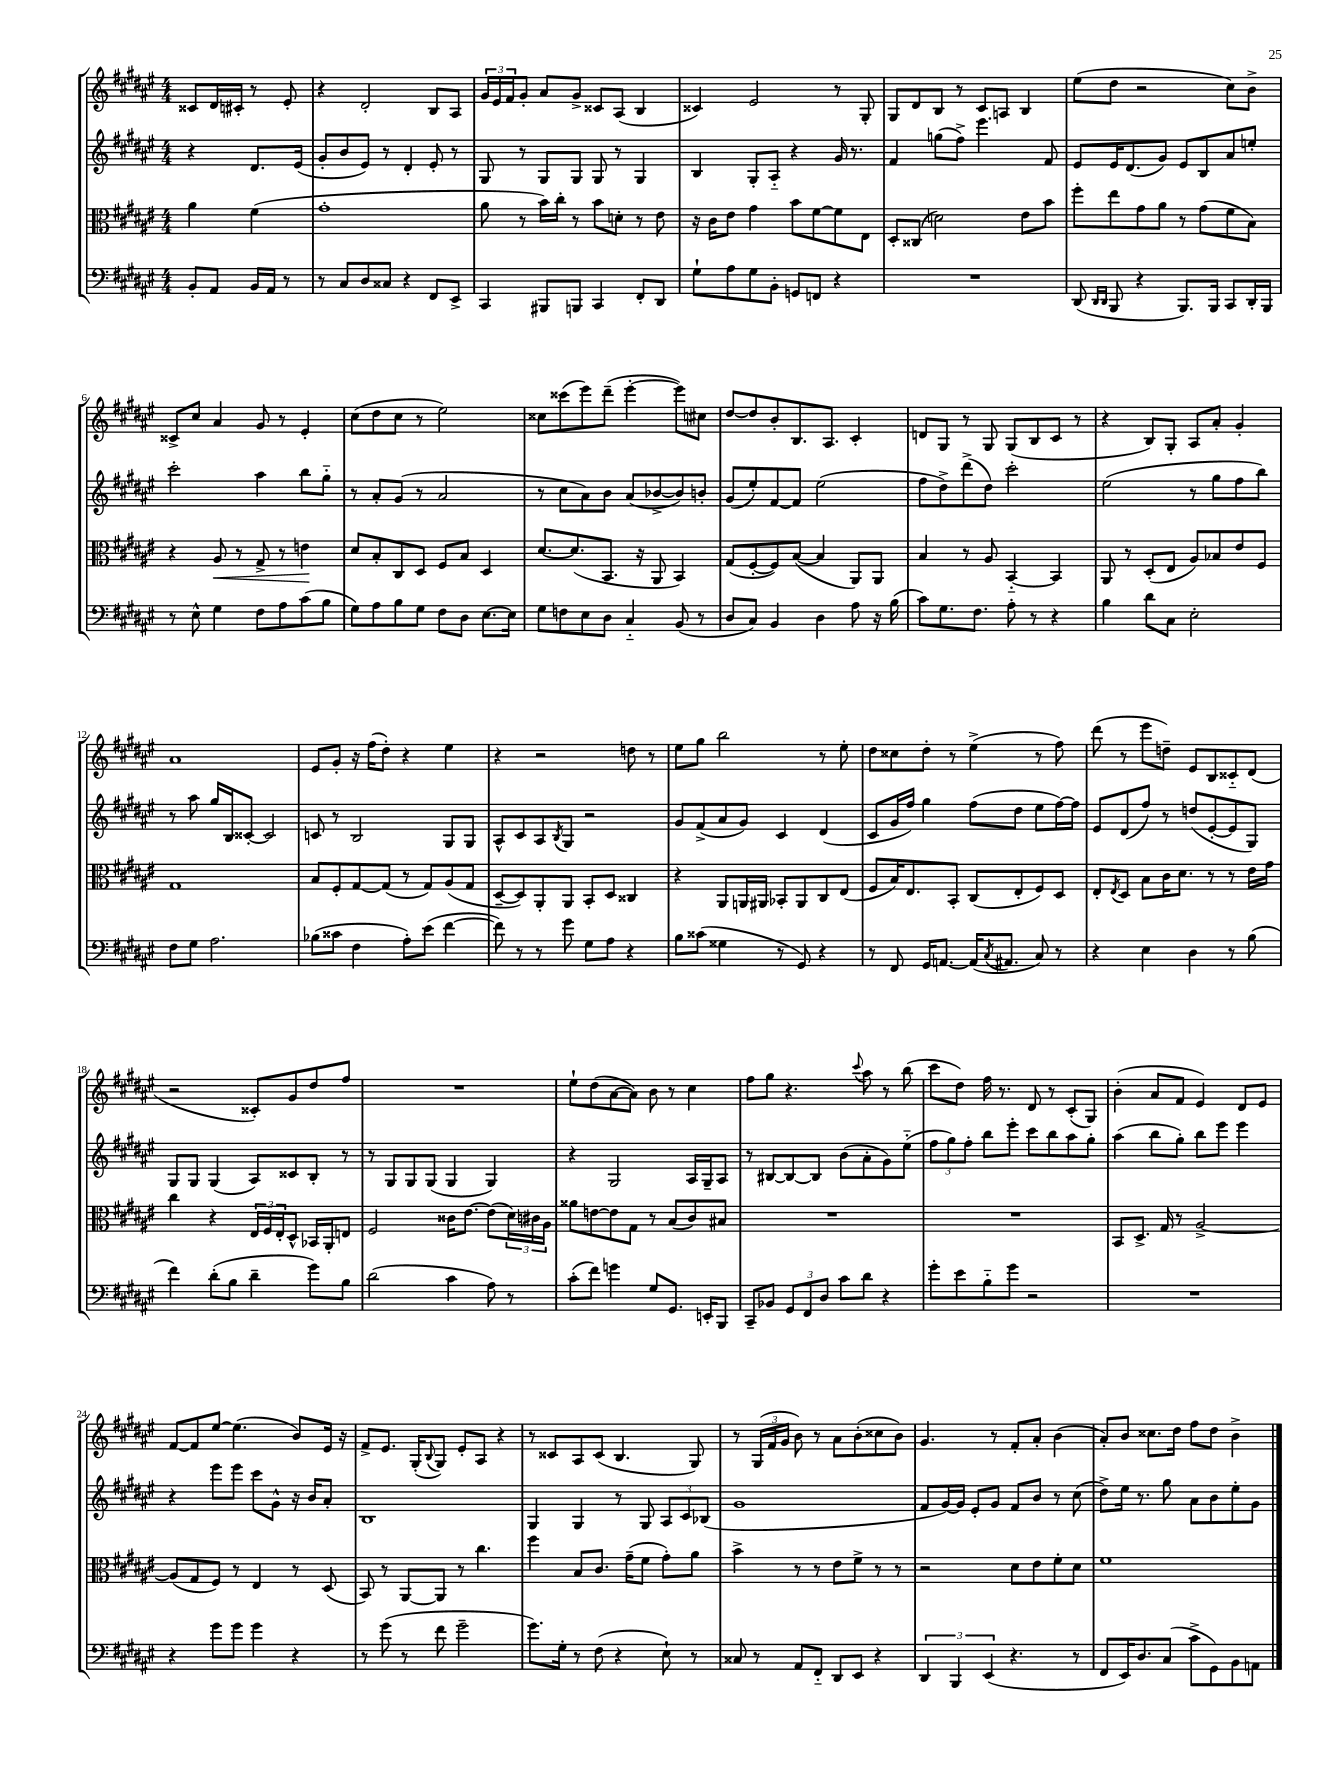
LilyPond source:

<<
\new StaffGroup <<
\new Staff = "s0" {
    \clef treble \key fis \major \numericTimeSignature \time 4/4 \partial 2
    cisis'8 dis'16 cis'16-. r8 eis'8-. |
    r4 dis'2-. b8 ais8 |
    \tuplet 3/2 { gis'16 eis'16 fis'16 } gis'8-. ais'8 gis'8-> cisis'8 ais8( b4 |
    cisis'4) eis'2 r8 gis8-. |
    gis8 dis'8 b8 r8 cis'8 a8 b4 |
    eis''8( dis''8 r2 cis''8) b'8-> |
    cisis'8-> cis''8 ais'4 gis'8 r8 eis'4-. |
    cis''8( dis''8 cis''8 r8 eis''2) |
    cisis''8 cisis'''8( eis'''8) dis'''8--( eis'''4~-. eis'''8) cis''8 |
    dis''8~ dis''8 b'8-. b8. ais8. cis'4-. |
    d'8 gis8 r8 gis8 gis8( b8 cis'8 r8 |
    r4 b8) gis8-. ais8 ais'8-. gis'4-. |
    ais'1 |
    eis'8 gis'8-. r16 fis''16( dis''8-.) r4 eis''4 |
    r4 r2 d''8 r8 |
    eis''8 gis''8 b''2 r8 eis''8-. |
    dis''8 cisis''8 dis''8-. r8 eis''4->( r8 fis''8) |
    dis'''8( r8 eis'''8 d''8--) eis'8 b8 cisis'8-_ dis'8( |
    r2 cisis'8-.) gis'8 dis''8 fis''8 |
    R1 |
    eis''8-! dis''8( ais'8~ ais'8) b'8 r8 cis''4 |
    fis''8 gis''8 r4. \appoggiatura { cis'''8 } ais''8 r8 b''8( |
    cis'''8 dis''8) fis''16 r8. dis'8 r8 cis'8-.( gis8) |
    b'4-.( ais'8 fis'8 eis'4) dis'8 eis'8 |
    fis'8~ fis'8 eis''8~ eis''4.( b'8) eis'16 r16 |
    fis'8-> eis'8. gis16-.( \appoggiatura { b8 } gis8) eis'8-. ais8 r4 |
    r8 cisis'8 ais8 cisis'8( b4. gis8) |
    r8 \tuplet 3/2 { gis16( fis'16 gis'16 } b'8) r8 ais'8 b'8-.( cisis''8 b'8) |
    gis'4. r8 fis'8-. ais'8-. b'4( |
    ais'8-.) b'8 cisis''8. dis''16 fis''8 dis''8 b'4-> \bar "|." |
}
\new Staff = "s1" {
    \clef treble \key fis \major \numericTimeSignature \time 4/4 \partial 2
    r4 dis'8. eis'16( |
    gis'8-. b'8 eis'8) r8 dis'4-. eis'8-. r8 |
    gis8 r8 gis8 gis8 gis8 r8 gis4 |
    b4 gis8-. ais8-_ r4 gis'16 r8. |
    fis'4 g''8( fis''8->) eis'''4. fis'8 |
    eis'8 eis'16 dis'8.( gis'8) eis'8 b8 ais'8 e''8-. |
    cis'''2-. ais''4 b''8 gis''8-_ |
    r8 ais'8-. gis'8( r8 ais'2 |
    r8 cis''8 ais'8) b'8 ais'8( bes'8~-> bes'8) b'8-. |
    gis'8( eis''8-.) fis'8~ fis'8 eis''2( |
    fis''8 dis''8->) dis'''8->( dis''8) cis'''2-. |
    eis''2( r8 gis''8 fis''8 b''8) |
    r8 ais''8 gis''16 b16 cisis'8~-. cisis'2 |
    c'8 r8 b2 gis8 gis8 |
    ais8-^ cis'8 ais8 \acciaccatura { b8 } gis8 r2 |
    gis'8 fis'8->( ais'8 gis'8) cis'4 dis'4( |
    cis'8 gis'16 fis''16) gis''4 fis''8( dis''8 eis''8 fis''16~) fis''16 |
    eis'8 dis'8( fis''8) r8 d''8( eis'8~-. eis'8 gis8) |
    gis8 gis8 gis4( ais8) cisis'8 b8-. r8 |
    r8 gis8 gis8 gis8( gis4 gis4) |
    r4 gis2 ais16 gis16-- ais8 |
    r8 bis8~ bis8~ bis8 b'8( ais'8-. gis'8) eis''8-_( |
    \tuplet 3/2 { fis''8 gis''8) fis''8-. } b''8 eis'''8-. cis'''8 b''8 ais''8 gis''8-. |
    ais''4( b''8 gis''8-.) b''8 eis'''8 eis'''4 |
    r4 eis'''8 eis'''8 cis'''8 gis'8-^ r16 b'16 ais'8-. |
    b1 |
    gis4 gis4 r8 gis8 \tuplet 3/2 { ais8 cis'8 bes8( } |
    gis'1 |
    fis'8 gis'16~) gis'16 eis'8-. gis'8 fis'8 b'8 r8 cis''8( |
    dis''8->) eis''16 r8. gis''8 ais'8 b'8 eis''8-. gis'8 \bar "|." |
}
\new Staff = "s2" {
    \clef alto \key fis \major \numericTimeSignature \time 4/4 \partial 2
    ais'4 fis'4( |
    gis'1-. |
    ais'8 r8 b'16) cis''16-. r8 b'8 d'8-. r8 eis'8 |
    r16 cis'16 eis'8 gis'4 b'8 fis'8~ fis'8 eis8 |
    dis8-. cisis8( d'2) eis'8 b'8 |
    fis''8-. eis''8 gis'8 ais'8 r8 gis'8( fis'8 b8) |
    r4 ais8\< r8 gis8-> r8 e'4\! |
    dis'8 b8-. cis8 dis8 fis8 b8 dis4 |
    dis'8.~ dis'8.( b,8. r16 ais,8 b,4) |
    gis8( fis8~-. fis8) b8~( b4 ais,8) ais,8 |
    b4 r8 ais8 b,4~-_ b,4 |
    ais,8 r8 dis8-.( eis8 ais8) bes8 eis'8 fis8 |
    gis1 |
    b8 fis8-. gis8~ gis8( r8 gis8) ais8( gis8 |
    dis8~-- dis8) ais,8-. ais,8 b,8-. dis8 cisis4 |
    r4 ais,8 a,16 ais,16 bes,8-. ais,8 cis8 eis8( |
    fis8 b16) eis8. b,8-. cis8( eis8-. fis8) dis8 |
    eis8-. \acciaccatura { eis8 } dis8 b8 cis'16 dis'8. r8 r8 eis'16 gis'16 |
    cis''4 r4 \tuplet 3/2 { eis16 fis16 eis16-. } dis8-^ bes,16 ais,16-. e8 |
    fis2 cisis'16 eis'8.~ eis'8( \tuplet 3/2 { dis'16) cis'16 ais16 } |
    aisis'8 e'8~ e'8 gis8 r8 b8( cis'8) bis8 |
    R1 |
    R1 |
    b,8 dis8.-> gis16 r8 ais2~-> |
    ais8( gis8 fis8) r8 eis4 r8 dis8( |
    b,8) r8 ais,8~ ais,8 r8 cis''4. |
    fis''4 b8 cis'8. gis'16--( fis'8 gis'8-.) ais'8 |
    b'4-> r8 r8 eis'8 fis'8-> r8 r8 |
    r2 dis'8 eis'8 fis'8-. dis'8 |
    fis'1 \bar "|." |
}
\new Staff = "s3" {
    \clef bass \key fis \major \numericTimeSignature \time 4/4 \partial 2
    b,8-. ais,8 b,16 ais,16 r8 |
    r8 cis8 dis8 cisis8 r4 fis,8 eis,8-> |
    cis,4 bis,,8 b,,8 cis,4 fis,8-. dis,8 |
    gis8-! ais8 gis8 b,8-. g,8 f,8 r4 |
    R1 |
    dis,8( \grace { dis,16 dis,16 } b,,8 r4 b,,8.) b,,16 cis,8 dis,16-. b,,16 |
    r8 eis8-^ gis4 fis8 ais8 cis'8( b8 |
    gis8) ais8 b8 gis8 fis8 dis8 eis8.~ eis16 |
    gis8 f8 eis8 dis8 cis4-_ b,8( r8 |
    dis8 cis8) b,4 dis4 ais8 r16 b16( |
    cis'8) gis8. fis8. ais8-. r8 r4 |
    b4 dis'8 cis8 eis2-. |
    fis8 gis8 ais2. |
    bes8( cisis'8 fis4 ais8-.) eis'8( fis'4~ |
    fis'8) r8 r8 gis'8 gis8 ais8 r4 |
    b8 cisis'8( gisis4 r8 gis,8) r4 |
    r8 fis,8 gis,16 a,8.~ a,16( \acciaccatura { cis8 } ais,8. cis8) r8 |
    r4 eis4 dis4 r8 b8( |
    fis'4) dis'8-.( b8 dis'4-- gis'8) b8 |
    dis'2( cis'4 ais8) r8 |
    cis'8-.( fis'8) g'4 gis8 gis,8. e,16-. b,,8 |
    cis,8-- bes,8 \tuplet 3/2 { gis,8 fis,8 dis8 } cis'8 dis'8 r4 |
    gis'8-. eis'8 b8-_ gis'8 r2 |
    R1 |
    r4 gis'8 gis'8 gis'4 r4 |
    r8 gis'8( r8 fis'8 gis'2-- |
    gis'8.) gis16-. r8 fis8( r4 eis8-!) r8 |
    cisis8 r8 ais,8 fis,8-_ dis,8 eis,8 r4 |
    \tuplet 3/2 { dis,4 b,,4 eis,4( } r4. r8 |
    fis,8 eis,16) dis8. cis8( cis'8-> gis,8) b,8 a,8 \bar "|." |
}
>>
>>
